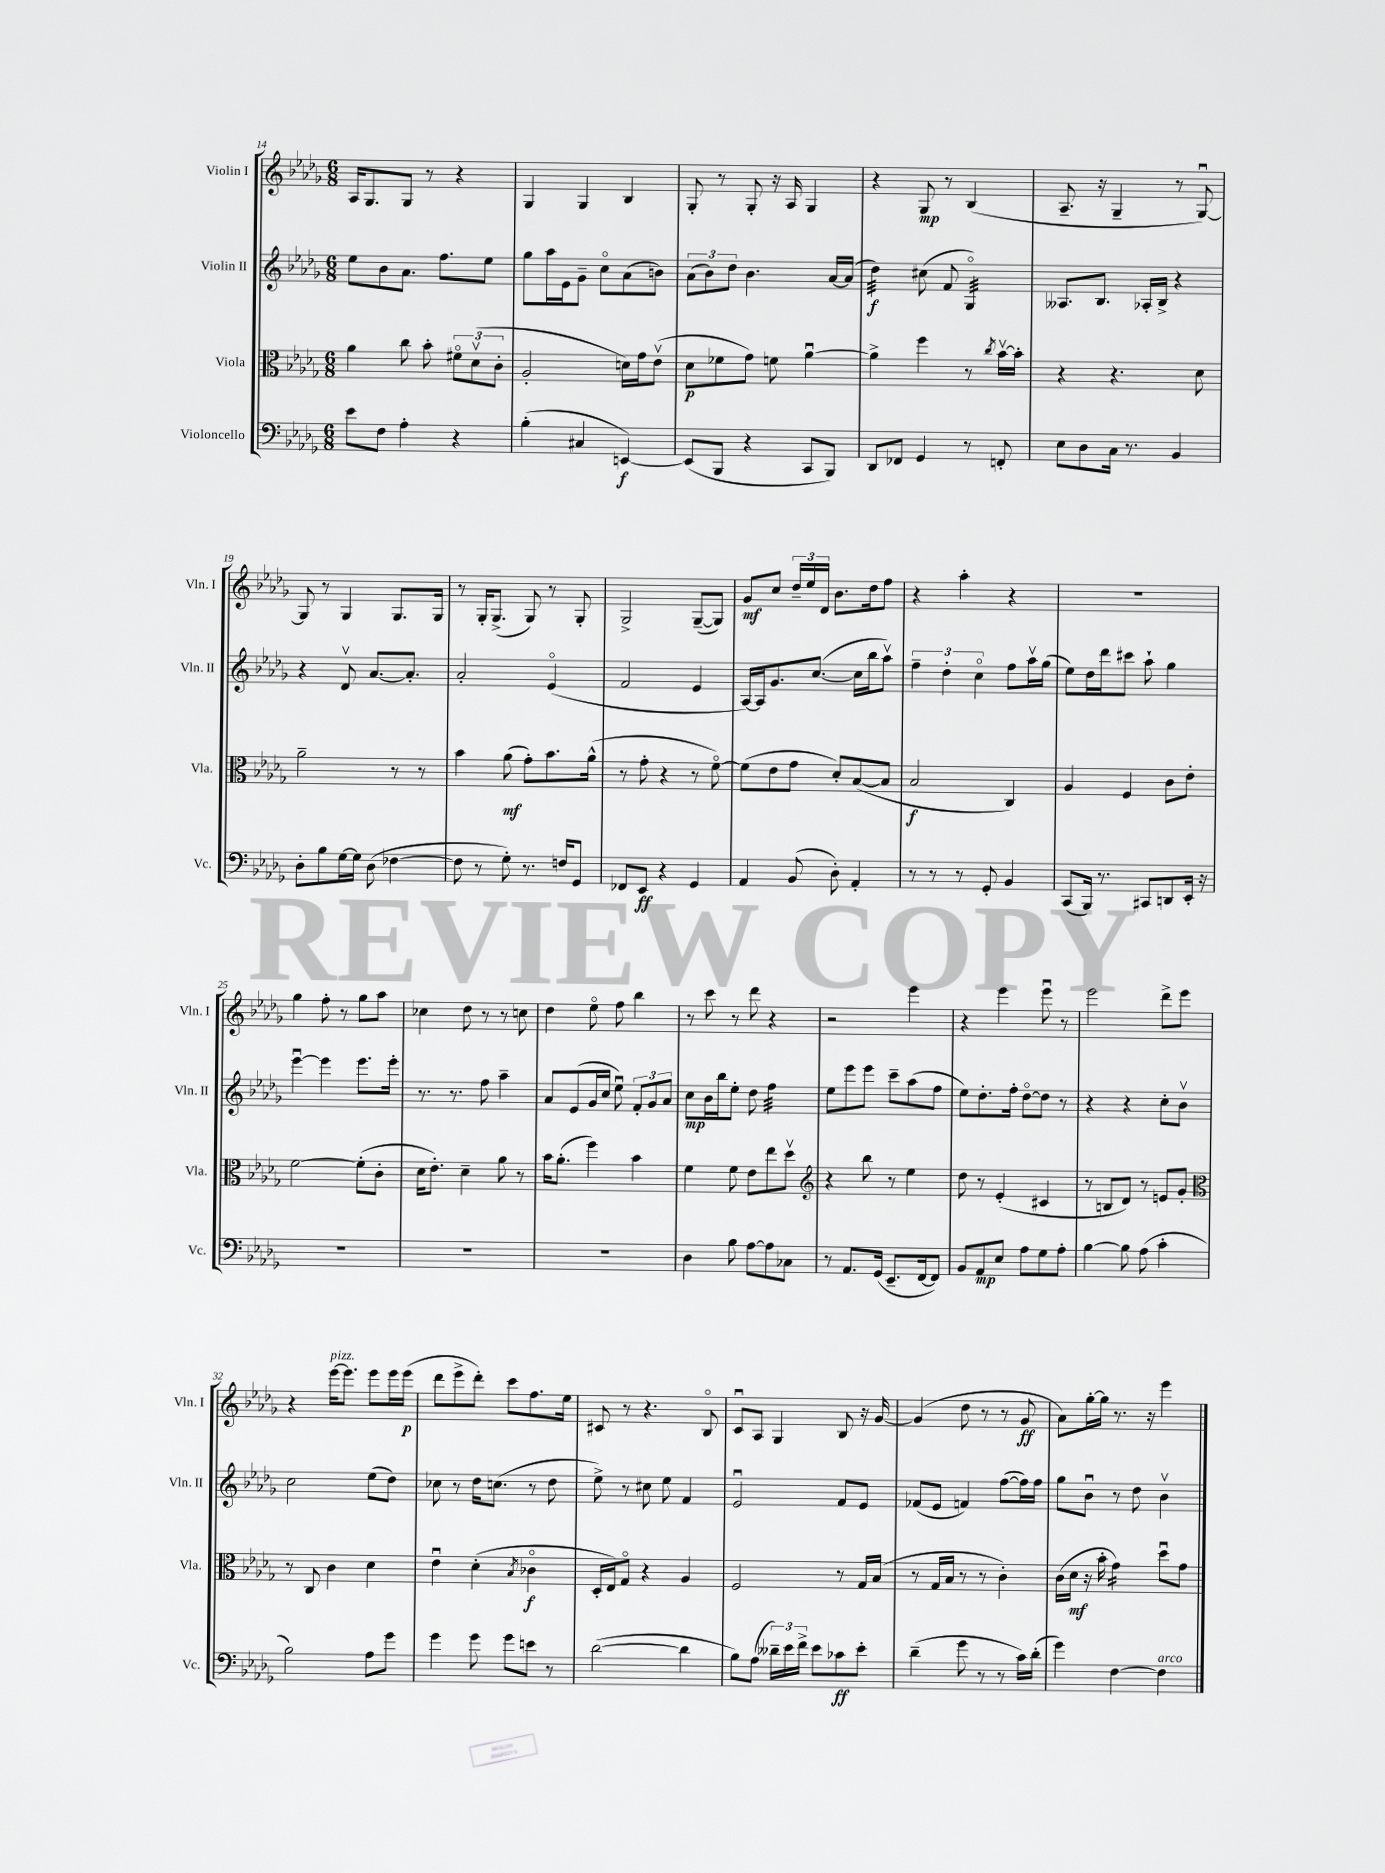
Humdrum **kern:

**kern	**kern	**kern	**kern
*staff4	*staff3	*staff2	*staff1
*clefF4	*clefC3	*clefG2	*clefG2
*k[b-e-a-d-g-]	*k[b-e-a-d-g-]	*k[b-e-a-d-g-]	*k[b-e-a-d-g-]
*M6/8	*M6/8	*M6/8	*M6/8
8e-\L	4a-\	8ee-\L	16A-/LK
.	.	.	8.G-/
8F\J	.	8b-\	.
4A-'\	8cc\	8.a-\J	8G-/J
.	8b-'\	.	8r
.	.	8.ff\L	.
4r	12f#o\L	.	4r
.	(12d-v\	.	.
.	.	8ee-\J	.
.	12c'\J	.	.
=	=	=	=
(4B-'\	2A-'/	8gg-\L	4G-/
.	.	16aa-\L	.
.	.	16e-\J	.
4C#/	.	8g-~\J	4G-/
.	.	8cco\L	.
[4EE/)	16d\LL)	(8a-\	4B-/
.	16g-\J	.	.
.	(8e-v\J	8b\J)	.
=	=	=	=
(8EE/]L	8d-\L	(12a-\L	8G-'/
.	.	12b-\)	.
8BBB-/J	8f-\	.	8r
.	.	12dd-\J	.
4r	8g-\J)	4.b-\	8G-'/
.	8f\	.	16r
.	.	.	16A-/
8CC/L	[4a-u\	.	4G-/
8BBB-/J)	.	[16a-/LL	.
.	.	(16a-/]JJ	.
=	=	=	=
8DD-/L	4a-^\]	4dd-\)	4r
8FF-/J	.	.	.
4GG-/	4ff\	(8cc#\	8G-/
.	.	8f/	8r
8r	8r	4G-o/)	(4B-/
.	8qcc/	.	.
8FF'/	[16b-v\LL	.	.
.	16b-'\]JJ	.	.
=	=	=	=
8E-\L	4r	8.A--/L	8.A-~/
8D-\	.	.	.
.	.	8.B-/J	16r
16C\Jk	4.r	.	4G-~/
8.r	.	.	.
.	.	16A-'/LL	.
.	.	16B-^/JJ	.
4BB-/	.	4r	8r
.	8d-\	.	[8G-u/)
=	=	=	=
8D-'\L	2a-~\	4r	8G-/]
8B-\	.	.	8r
[16G-\L	.	8d-v/	4G-/
16G-\]JJ	.	.	.
(8D-\	.	[8.a-/L	.
[4F-\	8r	.	8.G-/L
.	.	8.a-'/]J	.
.	8r	.	.
.	.	.	16G-/Jk
=	=	=	=
8F-\]	4b-\	2a-'/	8r
8r	.	.	16G-'/LK
.	.	.	(8.G-^/J
8G-'\)	(8a-\	.	.
8.r	8g-'\L)	.	8G-/)
.	8.b-\	(4e-o/	8r
16F/LK	.	.	.
8GG-/J	.	.	8G-'/
.	(16a-^^\Jk	.	.
=	=	=	=
8FF-/L	8r	2f/	2G-^/
8EE-/J	8g-'\	.	.
4r	4r	.	.
4GG-/	8r	4e-/	([8G-~/L
.	[8fo\)	.	8G-/]J)
=	=	=	=
4AA-/	(8f\]L	[16A-/LL)	8g-/L
.	.	16A-/]J	.
.	8e-\	8.g-/	8cc/J
(8BB-/	8g-\J	.	24dd-~/LL
.	.	.	24ee-/
.	.	([8.cc/J	.
.	.	.	24d-/JJ
8D-'\)	8d-'/L)	.	8.b-\L
4AA-'/	([8B-/	16cc\]LL	.
.	.	16bb-\J	16dd-\k
.	8B-/]J	8aa-v\J)	8ff\J
=	=	=	=
8r	2B-/	6ff~\	4r
8r	.	.	.
.	.	6dd-'\	.
8r	.	.	4aa-'\
.	.	6cco\	.
8GG-'/	.	.	.
4BB-/	4C/)	8ff\L	4r
.	.	16aa-v\L	.
.	.	(16gg-\JJ	.
=	=	=	=
(8CC/L	4A-/	8ee-\L)	2.r
16BBB-/Jk)	.	16dd-\L	.
8.r	.	16ddd-\J	.
.	4F/	8ccc#\J	.
8CC#/L	.	8aa-`\	.
8DD/	8c\L	4gg-\	.
16EE-'/Jk	8e-'\J	.	.
16r	.	.	.
=	=	=	=
2.r	[2f\	[4eee-u\	4gg-\
.	.	4eee-\]	8ff'\
.	.	.	8r
.	(8f'\]L	8.eee-\L	8gg-\L
.	8c'\J	.	8aa-\J
.	.	16eee-'\Jk	.
=	=	=	=
2.r	16d-\LK	8.r	4cc-\
.	8.e-'\J)	.	.
.	.	8.r	.
.	4d-~\	.	8dd-\
.	.	8ff\	8r
.	8a-\	4aa-~\	8r
.	8r	.	8cc\
=	=	=	=
2.r	16b-\LK	8a-/L	4dd-\
.	(8.a-'\J	.	.
.	.	(8e-/	.
.	4ff\)	16g-/L	8ee-o\
.	.	16cc/JJ	.
.	.	8ee-u\)	8ff\
.	4b-\	12f'/L	4bb-\
.	.	12g-/	.
.	.	12a-/J	.
=	=	=	=
4D-\	4f\	8cc\L	8r
.	.	16b-\L	8ccc\
.	.	16bb-\J	.
8B-\	8f\	8ee-'\J	8r
[8A-\L	8e-\L	8dd-\	8ddd-\
8A-\]	8ee-\	4ff\	4r
8C-\J	8dd-v\J	.	.
=	=	=	=
*	*clefG2	*	*
8r	4r	8ee-\L	2r
8.AA-/L	.	8eee-\	.
.	8bb-\	8eee-\J	.
(16GG-/Jk	.	.	.
8.EE-~/L	8r	8ccc~\L	.
.	4ee-\	(8aa-\	4eee-\
[16FF/k	.	.	.
8FF/]J)	.	8ff\J	.
=	=	=	=
8BB-/L	8dd-\	8ee-\L)	4r
8AA-/	8r	8.dd-'\	.
8E-/J	(4e-'/	.	4eee-\
.	.	16ff'\Jk	.
8A-\L	.	[8dd-o\L	.
8G-\	4c#/	8dd-\]J	8eee-u\
8A-'\J	.	8r	8r
=	=	=	=
[4B-\	8r	4r	2eee-\
.	8B/L	.	.
8B-\]	8d-/J)	4r	.
(8A-\	8r	.	.
4c'\	8e/L	8cc'\L	8ddd-^\L
.	8g-'/J	8b-v\J	8eee-\J
=	=	=	=
*	*clefC3	*	*
2B-\)	8r	2cc\	4r
.	8C/	.	.
.	4c\	.	[16eee-\LK
.	.	.	8.eee-\]J
8A-\L	4d-\	(8ee-\L	8eee-\L
8g-\J	.	8dd-\J)	16eee-\L
.	.	.	(16eee-\JJ
=	=	=	=
4g-\	4e-u\	8cc-\	8ddd-\L
.	.	8r	8eee-^\
8g-\	(4d-'\	16dd-\LK	8ddd-'\J)
.	.	(8.cc\J	.
8g-\L	.	.	8ccc\L
.	8qB-/	.	.
8e\J	4c-o\	8r	8.ff\
8r	.	8dd-\	.
.	.	.	16ee-\Jk
=	=	=	=
([2d-\	16D-'/LL	8ee-^\)	8c#/
.	16E-/J)	.	.
.	8G-o/J	8r	8r
.	4r	8cc#\	4.r
.	.	8ee-\	.
4d-\]	4A-/	4f/	.
.	.	.	8B-o/
=	=	=	=
8B-\L)	2F/	2e-u/	8cu/L
(8A-\J	.	.	8A-/J
24d--~\LL)	.	.	4G-/
24e-\	.	.	.
24f^\JJ	.	.	.
8e-\L	.	.	.
8c-\	8r	8f/L	8B-/
8e-'\J	16G-/LL	8e-/J	16r
.	(16B-/JJ	.	[16g-/
=	=	=	=
(4d-~\	8r	(8f-/L	(4g-/]
.	16G-/LL	8e-/J	.
.	16B-/JJ	.	.
8g-\	8r	4f/)	8dd-\
8r	8r	.	8r
8r	4c'\)	([8ff\L	8r
16c\LL)	.	16ff\]L)	8g-/
(16d-'\JJ	.	16ff\JJ	.
=	=	=	=
4g-\)	(16c\LL	8gg-\L	8a-\L)
.	16d-\JJ	.	.
.	16r	8b-u\J	[16gg-'\L
.	16b-'\	.	16gg-\]JJ
[4F\	4g-\)	8r	8.r
.	.	8dd-\	.
.	.	.	16r
4F\]	8dd-u\L	4b-v\	4eee-\
.	8g-\J	.	.
==	==	==	==
*-	*-	*-	*-
